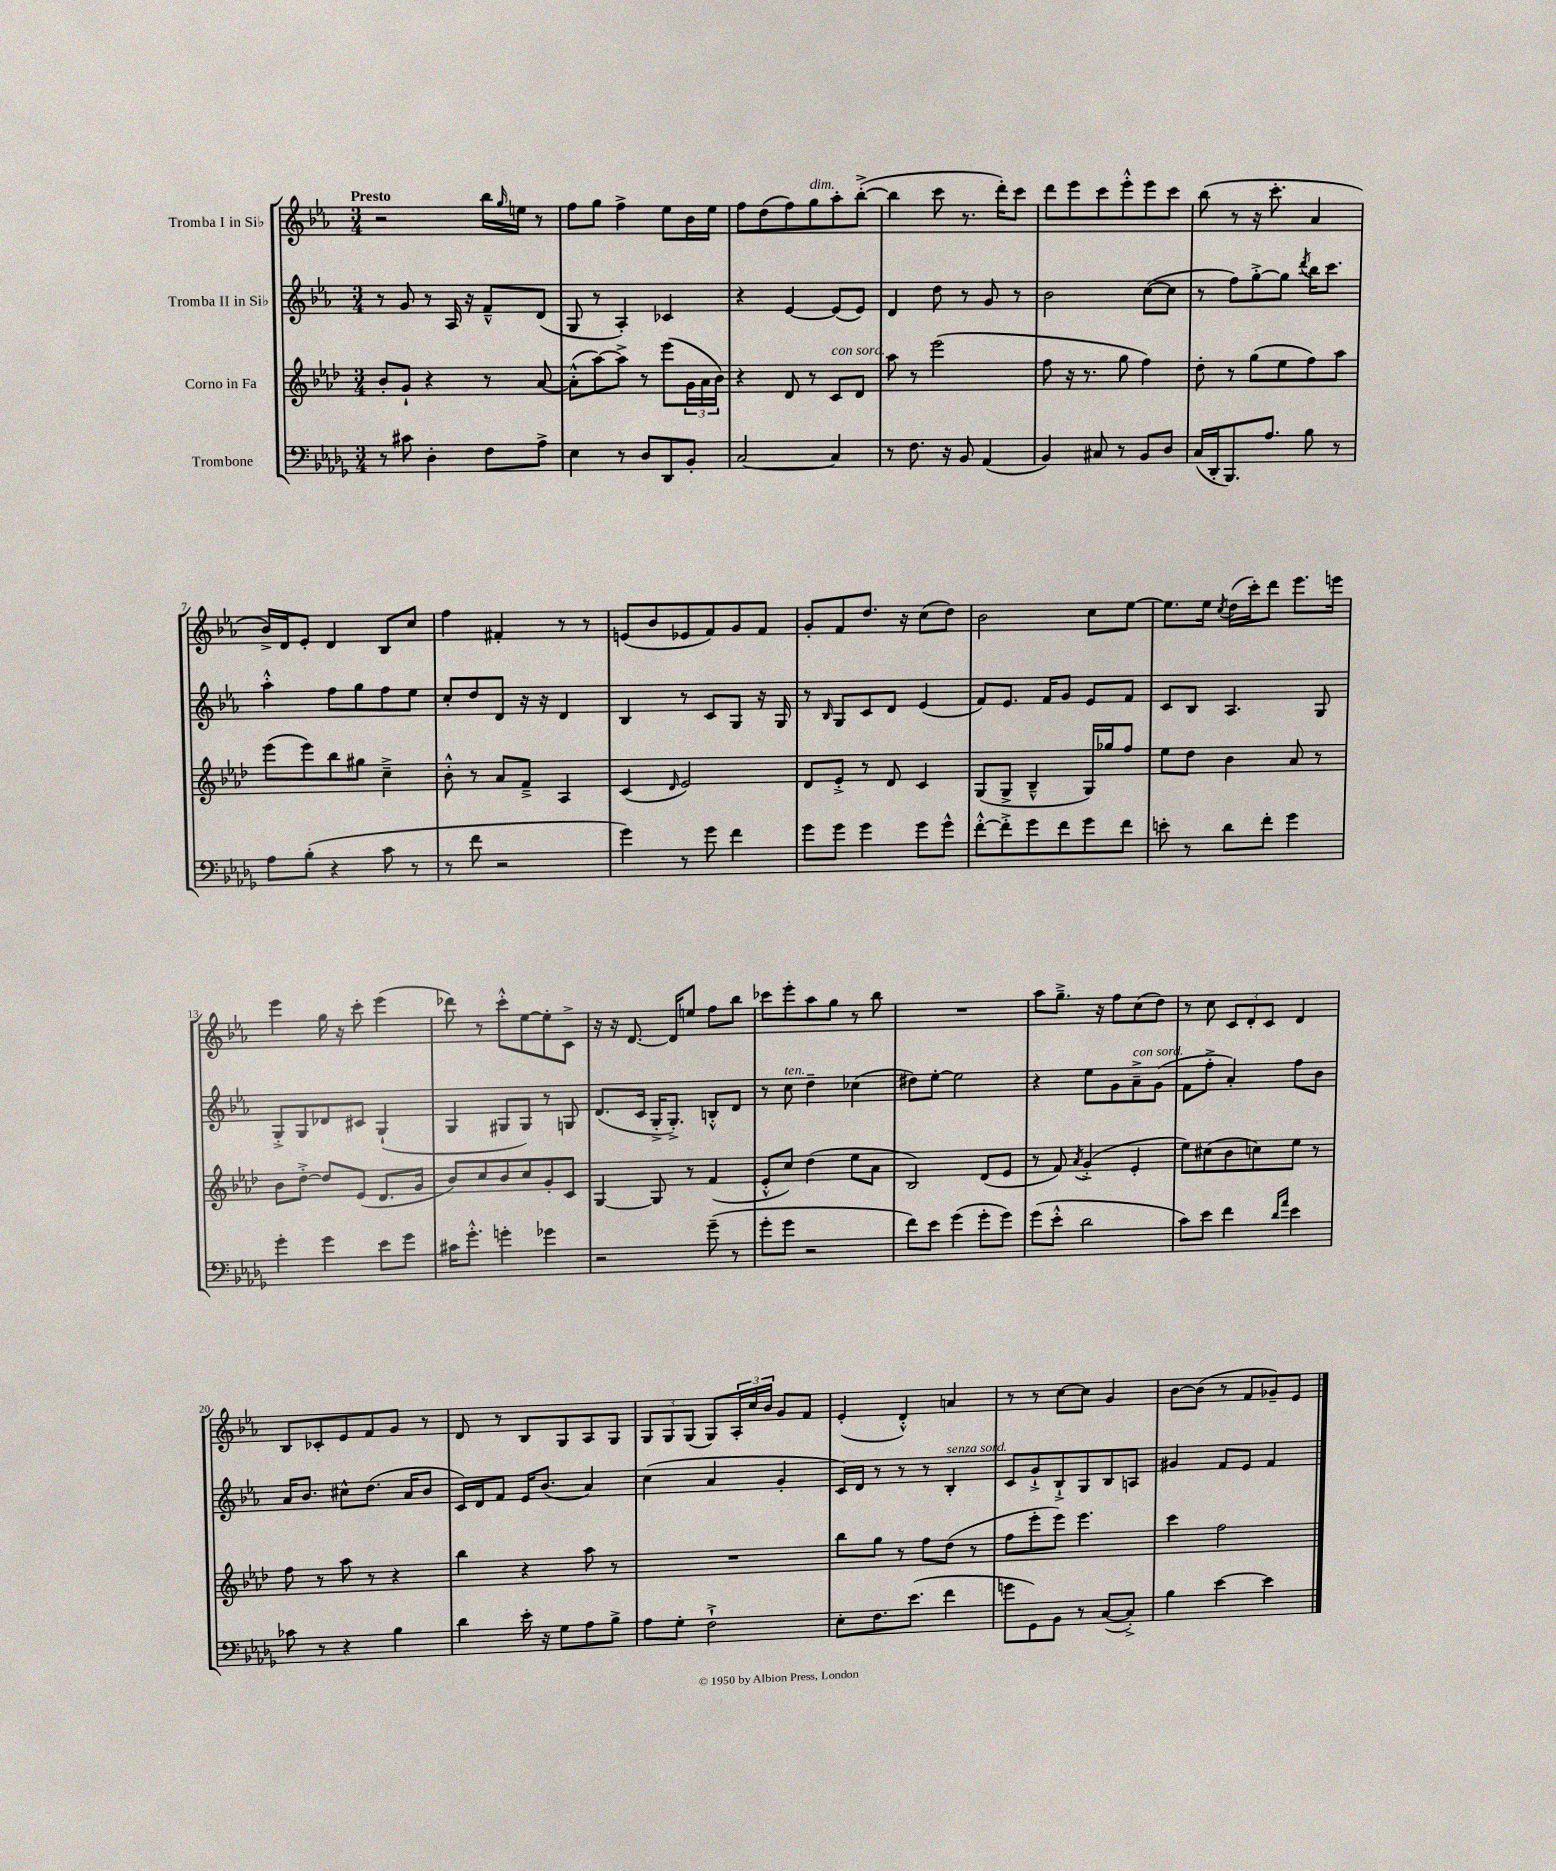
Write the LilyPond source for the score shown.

<<
\new StaffGroup <<
\new Staff = "s0" \with { instrumentName = "Tromba I in Sib" } {
    \clef treble \key ees \major \numericTimeSignature \time 3/4 \tempo "Presto"
    r2 bes''16 \grace { g''16 } e''16 r8 |
    f''8 g''8 f''4-> ees''8 bes'16 ees''16 |
    f''8 d''8( f''8) g''8^\markup { \italic "dim." } aes''8-. bes''8~-.->( |
    bes''4 c'''8 r8. d'''16-.) c'''8 |
    d'''8 ees'''8 c'''8 ees'''8-.-^ ees'''8 c'''8 |
    bes''8( r8 r16 c'''8.-. aes'4 |
    bes'16->) d'16 ees'8-. d'4 bes8 c''8 |
    f''4 fis'4-. r8 r8 |
    e'8( bes'8 ees'8 f'8) g'8 f'8 |
    g'8-. f'8 d''8. r16 c''8( d''8) |
    bes'2 c''8 ees''8~ |
    ees''8. ees''16 \acciaccatura { c''8 } d''16( c'''16-.) d'''8 ees'''8. e'''16 |
    ees'''4 g''16 r16 c'''8-. ees'''4( |
    des'''8) r8 c'''8-.-^ ees''8~ ees''8-. c'8-> |
    r16 r16 d'8.~ d'16 e''8 f''8 bes''8 |
    ces'''8 ees'''8-. aes''8 g''8 r8 bes''8 |
    R2. |
    aes''8 g''8.---> r16 f''8 c''8( d''8) |
    r8 c''8 \tuplet 3/2 { c'8 d'8-. c'8 } d'4 |
    bes8 ces'8-. ees'8 f'8 g'8 r8 |
    d'8 r8 bes8 g8 aes8 g8 |
    \tuplet 3/2 { g8 g8 g8( } g8) \tuplet 3/2 { aes16-. c''16 bes'16 } g'8 f'8 |
    ees'4-.( d'4-.-^) a'4 |
    r8 r8 c''8~ c''8 g'4 |
    bes'8~ bes'8( r8 f'8 ges'8--) ees'8 \bar "|." |
}
\new Staff = "s1" \with { instrumentName = "Tromba II in Sib" } {
    \clef treble \key ees \major \numericTimeSignature \time 3/4
    r8 g'8 r8 aes16 r16 f'8---^ d'8( |
    g8 r8 aes4-.) ces'4 |
    r4 ees'4~ ees'8( ees'8) |
    d'4 d''8 r8 g'8 r8 |
    bes'2 c''8~( c''8 |
    r8 f''8) g''8~-.-> g''8 \acciaccatura { d'''8 } bes''16 c'''8. |
    aes''4-.-^ f''8 g''8 f''8 ees''8 |
    c''8-. d''8 d'8 r16 r16 d'4 |
    bes4 r8 c'8 g8 r16 g16 |
    r8 \grace { bes16 } g8 c'8 d'8 ees'4( |
    f'8) ees'8. f'16 g'8 ees'8 f'8 |
    c'8 bes8 aes4. g8 |
    g8-.-> g8 des'8 cis'8 g4-!( |
    g4 gis8 gis8) r8 g8 |
    d'8.( c'16 g16-.-> g8.-.->) b8-.-^ d'8 |
    r8 c''8^\markup { \italic "ten." } d''4-- ces''4( |
    dis''8) ees''8~-. ees''2 |
    r4 ees''8 g'8 aes'8--->^\markup { \italic "con sord." } g'8( |
    f'8 f''8-.-> aes'4-.) f''8 bes'8 |
    aes'16 bes'8. cis''8-^ d''8.( aes'16 bes'8 |
    c'16) d'16 f'8 ees'16 bes'8.( aes'4) |
    c''4( aes'4 g'4-. |
    c'16) d'16 r8 r8 r8 bes4-.^\markup { \italic "senza sord." } |
    c'8 g'8-!-> bes8-!-> g8 bes8 a8 |
    gis'4 f'8 ees'8 f'4 \bar "|." |
}
\new Staff = "s2" \with { instrumentName = "Corno in Fa" } {
    \clef treble \key aes \major \numericTimeSignature \time 3/4
    bes'8-. g'8-! r4 r8 aes'8~ |
    aes'8-.-^( aes''8~) aes''8-> r8 ees'''8( \tuplet 3/2 { g'16 aes'16 bes'16) } |
    r4 des'8 r8 c'8^\markup { \italic "con sord." } des'8 |
    aes''8 r8 ees'''2( |
    f''8 r16 r8. g''8 f''4) |
    des''8-. r8 g''8( ees''8 f''8) aes''8 |
    ees'''8( ees'''8) bes''8 gis''8 c''4---> |
    bes'8-.-^ r8 aes'8 f'8---> aes4 |
    c'4( \grace { des'16 } ees'2) |
    des'8 ees'8-.-> r8 des'8 c'4 |
    g8( g8-> bes4---^ g16) ges''16 f''8 |
    ees''8 des''8 bes'4 aes'8 r8 |
    bes'8 des''8~-.-> des''8 ees'8( des'8. g'16 |
    bes'8) c''8 bes'8 c''8 g'8-. c'8 |
    g4~ g8 r8 f'4( |
    ees'8-.-^ c''8) des''4( ees''8 aes'8 |
    bes2) des'8( ees'8 |
    r8 f'8) \acciaccatura { aes'8 } g'4-.->( ees'4-. |
    ees''8) cis''8( bes'8 c''8) ees''8 r8 |
    f''8 r8 aes''8 r8 r4 |
    bes''4 r4 aes''8 r8 |
    R2. |
    bes''8 g''8 r8 f''8 des''8( r8 |
    f''8 ees'''8-. ees'''8) ees'''4. |
    c'''4 f''2 \bar "|." |
}
\new Staff = "s3" \with { instrumentName = "Trombone" } {
    \clef bass \key des \major \numericTimeSignature \time 3/4
    r8 cis'8 des4-. f8 aes8-> |
    ees4 r8 des8 des,8 bes,8-. |
    c2~ c4 |
    r8 f8. r16 bes,8 aes,4( |
    bes,4) cis8 r8 bes,8 des8 |
    c16( des,16-. bes,,8.) aes8. bes8 r8 |
    aes8 bes8-.( r4 c'8 r8 |
    r8 f'8 r2 |
    ges'4) r8 ges'8 f'4 |
    ges'8 ges'8 ges'4 ges'8 ges'8-^ |
    f'8~-.-^ f'8-.-> ges'8 f'8 ges'8 f'8 |
    e'8-. r8 des'8 f'8-. ges'4 |
    ges'4-. ges'4 ees'8 ges'8 |
    cis'16 ges'8.-.-^ g'4-. ges'4 |
    r2 ges'8--( r8 |
    ges'8-. ges'8 r2 |
    f'8) ees'8 ges'4( ges'8-. ges'8) |
    ges'8( ees'8-.-^ des'2 |
    c'8) ees'8 f'4 \grace { des'16 aes'16 } ees'4 |
    ces'8 r8 r4 bes4 |
    des'4 ees'16-. r16 ges8 aes8 bes8-> |
    aes8 ges8-. f2-!-> |
    ees8-. f8. ees'8.( f'4 |
    g'8 ges,8) bes,8 r8 c8~( c8-.->) |
    bes4 ees'4~ ees'4 \bar "|." |
}
>>
>>
